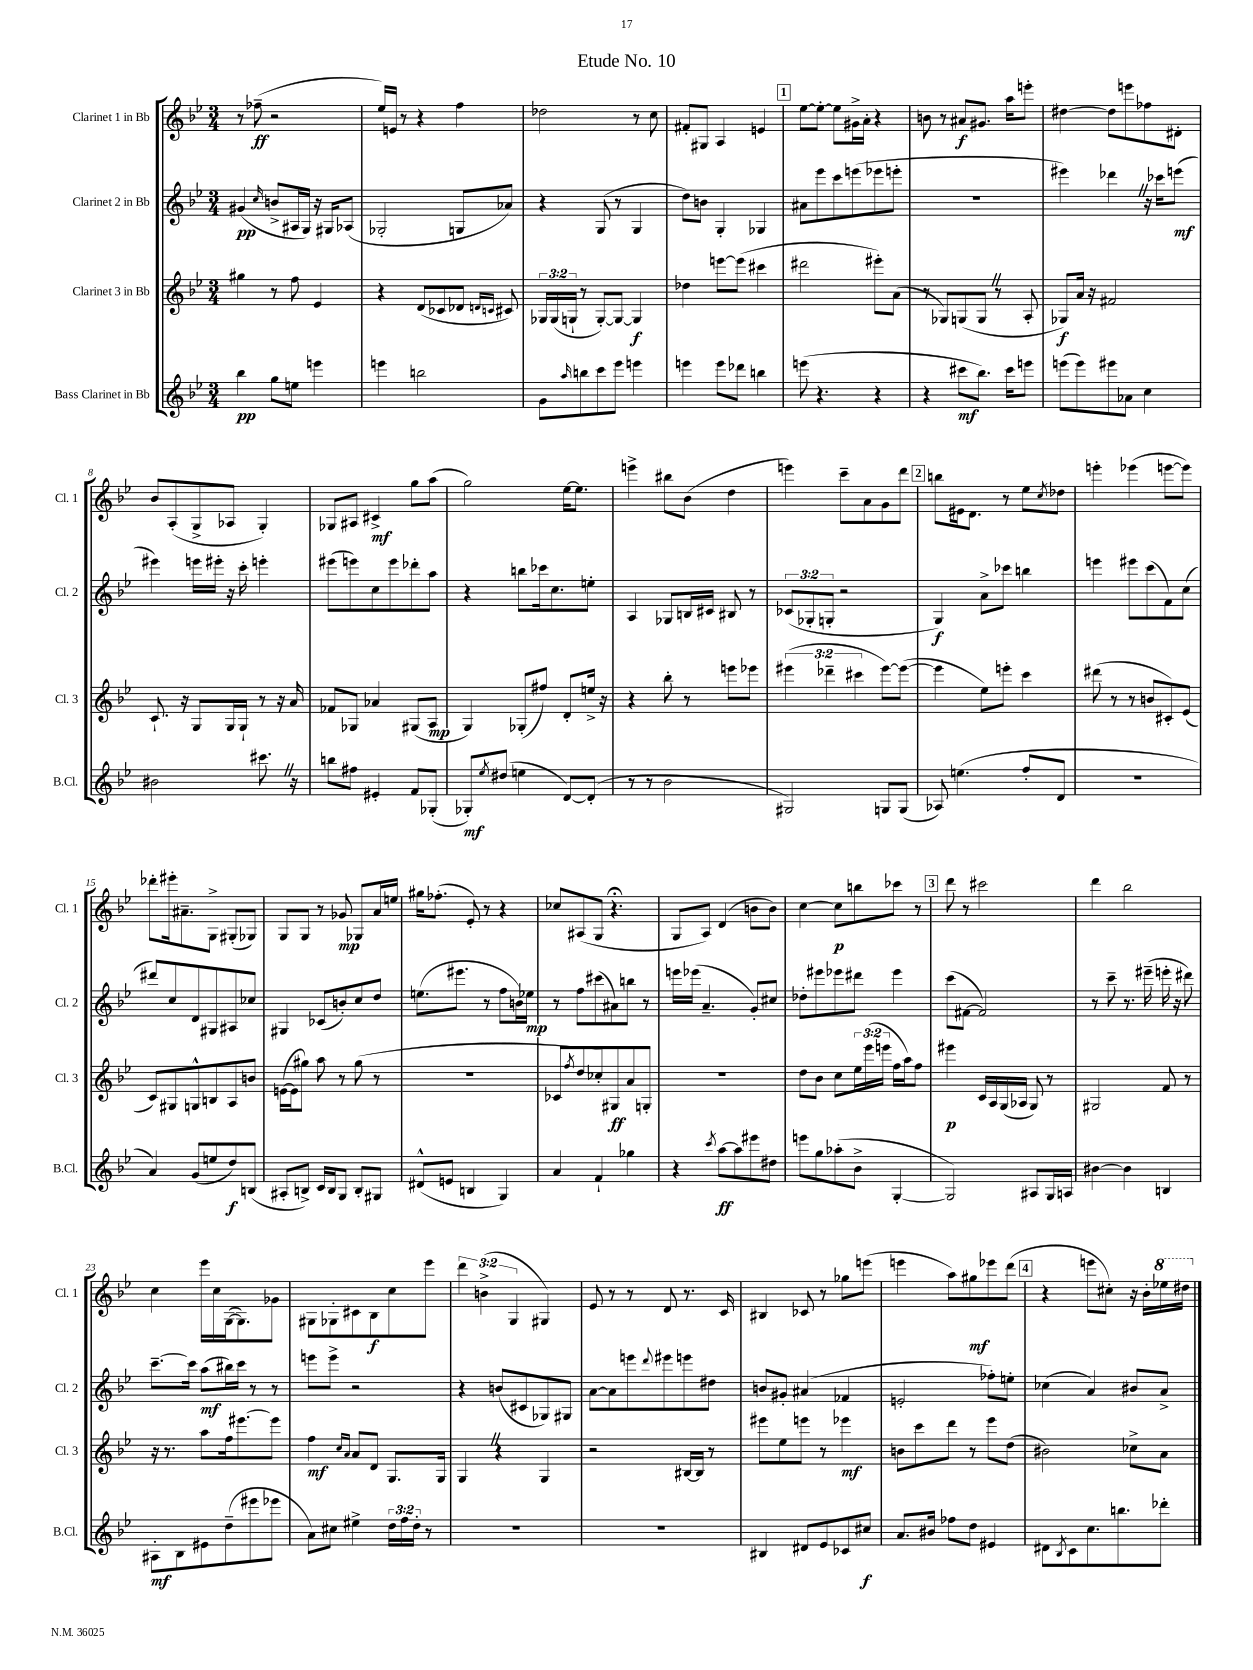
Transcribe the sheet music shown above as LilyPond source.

\header { title = "Etude No. 10" }
<<
\new StaffGroup <<
\new Staff = "s0" \with { instrumentName = "Clarinet 1 in Bb" shortInstrumentName = "Cl. 1" } {
    \clef treble \key bes \major \numericTimeSignature \time 3/4 \override Staff.TupletNumber.text = #tuplet-number::calc-fraction-text
    r8 fes''8--\ff( r2 |
    ees''16) e'16 r8 r4 f''4 |
    des''2 r8 c''8 |
    fis'8-. gis8 a4 e'4 |
    \mark \markup { \box "1" } ees''8~ ees''8~-. ees''8 gis'16-> a'16-. r4 |
    b'8 r8 ais'8\f gis'8. a''16 e'''8-. |
    dis''4~ dis''8 e'''8 fes''8 dis'8-. |
    bes'8 a8-.( g8-> aes8 g4-.) |
    ges8 ais8 cis'4->\mf g''8 a''8( |
    g''2) ees''16~ ees''8. |
    e'''4-> bis''8 bes'8( d''4 |
    e'''4) c'''8-- a'8 g'8 d'''8 |
    \mark \markup { \box "2" } b''8 eis'16 d'8. r8 ees''8 \acciaccatura { c''8 } des''8 |
    e'''4-. ees'''4( e'''8~ e'''8) |
    des'''8-. eis'''16-. ais'8.-- g8-> gis8-.( ges8) |
    g8 g8 r8 ges'8\mp ges8 a'16 e''16 |
    gis''16 fes''8.-.( ees'8-.) r8 r4 |
    ces''8 ais8( g8 r4.\fermata |
    g8 a8) d'4( b'8 b'8) |
    c''4~ c''8\p b''8 ces'''8 r8 |
    \mark \markup { \box "3" } d'''8 r8 cis'''2 |
    d'''4 bes''2 |
    c''4 ees'''16 c''16 g16~( g8.) ges'8 |
    gis8 ges8-. cis'8 bes8\f c''8 ees'''8 |
    \tuplet 3/2 { d'''4 b'4->( g4 } gis4) |
    ees'8 r8 r8 d'8 r8. c'16 |
    bis4 ces'8 r8 ges''8 e'''8( |
    e'''4 a''8) gis''8\mf ees'''8 d'''8( |
    \mark \markup { \box "4" } r4 e'''8 cis''8-.) r16 bes'16-. \ottava #1 ees'''16 dis'''16 \ottava #0 \bar "|." |
}
\new Staff = "s1" \with { instrumentName = "Clarinet 2 in Bb" shortInstrumentName = "Cl. 2" } {
    \clef treble \key bes \major \numericTimeSignature \time 3/4 \override Staff.TupletNumber.text = #tuplet-number::calc-fraction-text
    gis'4\pp( \grace { c''16 } b'8-> ais16 g16) r16 gis16 aes8( |
    ges2-. g8 aes'8) |
    r4 g8( r8 g4 |
    d''8) b'8 g4-. ges4 |
    \mark \markup { \box "1" } ais'8 ees'''8 c'''8 e'''8( ees'''8 e'''8-. |
    R2. |
    eis'''4) des'''4 \once \override BreathingSign.text = \markup { \musicglyph "scripts.caesura.straight" } \breathe r16 ces'''16 e'''8\mf( |
    eis'''4) e'''16 eis'''16-. r16 c'''16-. e'''4-. |
    eis'''8( e'''8) c''8 e'''8 des'''8-. a''8 |
    r4 b''8 ces'''16 c''8. e''8-. |
    a4 ges8 b16 cis'16 bis8 r8 |
    \tuplet 3/2 { ces'8( ges8-. g8-. } r2 |
    \mark \markup { \box "2" } g4\f) a'8-> ces'''8 b''4 |
    e'''4 eis'''8 c'''8( f'8) c''8( |
    dis'''8) c''8 d'8 gis8 ais8 ces''8 |
    gis4 ces'8( b'8-.) c''8 d''8 |
    e''8.( eis'''8. r8 f''8 b'16) ees''16\mp |
    r8 f''8 cis'''8( ais'8) b''8 r8 |
    e'''16 ees'''16( a'4.-- g'8-.) cis''8 |
    des''8-. eis'''8 ees'''8 dis'''8 ees'''4 |
    \mark \markup { \box "3" } c'''8( fis'8~ fis'2) |
    r8 c'''8-- r8. eis'''16--( e'''16-. r16 dis'''8) |
    c'''8.~-- c'''16 a''8\mf( bis''16) c'''16 r8 r8 |
    e'''8 e'''8-> r2 |
    r4 b'8( cis'8 ges8) gis8 |
    a'8~ a'8 e'''8 \appoggiatura { d'''8 } eis'''8 e'''8 dis''8 |
    b'8 gis'8-. ais'4( fes'4 |
    e'2-. fes''8-.) e''8-. |
    \mark \markup { \box "4" } ces''4( a'4) bis'8 a'8-> \bar "|." |
}
\new Staff = "s2" \with { instrumentName = "Clarinet 3 in Bb" shortInstrumentName = "Cl. 3" } {
    \clef treble \key bes \major \numericTimeSignature \time 3/4 \override Staff.TupletNumber.text = #tuplet-number::calc-fraction-text
    gis''4 r8 f''8 ees'4 |
    r4 d'8( ces'8 des'8 \grace { d'16 c'16 } cis'8) |
    \tuplet 3/2 { ges16 ges16( g16-! } r8 g8~-.) g8~ g4\f |
    des''4 e'''8~ e'''8( cis'''4 |
    \mark \markup { \box "1" } dis'''2 eis'''8-.) a'8( |
    r8 ges8) g8( g8 \once \override BreathingSign.text = \markup { \musicglyph "scripts.caesura.straight" } \breathe r8 a8-. |
    ges8\f) a'16 r16 fis'2 |
    c'8.-! r16 g8 g16 g16-! r8 r16 a'16 |
    fes'8 ges8 aes'4 gis8( a8\mp |
    g4) ges8-.( fis''8) d'8-. e''16-> r16 |
    r4 bes''8-. r8 e'''8 ees'''8 |
    \tuplet 3/2 { eis'''4( des'''4-- cis'''4 } eis'''8~) eis'''8~( |
    \mark \markup { \box "2" } eis'''4 ees''8) e'''8-. c'''4 |
    dis'''8( r8 r8 b'8 cis'8-.) ees'8( |
    c'8) gis8 g8-^ b8 a8 b'8 |
    e'16~( e'16 gis''8) a''8 r8 gis''8( r8 |
    R2. |
    ces'8 \acciaccatura { f''8 } d''8 ces''8-.) gis8\ff a'8 g8-. |
    R2. |
    d''8 bes'8 c''8 \tuplet 3/2 { ees''16 ees'''16( e'''16 } f''16 a''16) f''8 |
    \mark \markup { \box "3" } eis'''4\p c'16 a16 g16( aes16 g8) r8 |
    gis2 f'8 r8 |
    r16 r8. a''8 f''16 eis'''8.~ eis'''8 |
    f''4\mf \grace { c''16 a'16 } a'8 d'8 g8. g16 |
    g4 \once \override BreathingSign.text = \markup { \musicglyph "scripts.caesura.straight" } \breathe r4 g4 |
    r2 bis16~ bis16 r8 |
    eis'''8 ees''8 e'''8 r8 ees'''4\mf |
    b'8 c'''8 d'''8 r8 ees'''8 d''8( |
    \mark \markup { \box "4" } bis'2) ces''8-> a'8 \bar "|." |
}
\new Staff = "s3" \with { instrumentName = "Bass Clarinet in Bb" shortInstrumentName = "B.Cl." } {
    \clef treble \key bes \major \numericTimeSignature \time 3/4 \override Staff.TupletNumber.text = #tuplet-number::calc-fraction-text
    bes''4\pp g''8 e''8 e'''4 |
    e'''4 b''2 |
    g'8 \grace { a''16 } b''8 c'''8 ees'''8 e'''4 |
    e'''4 e'''8 des'''8 b''4 |
    \mark \markup { \box "1" } e'''8( r4. r4 |
    r4 cis'''8\mf bes''8.) cis'''16 e'''8 |
    e'''8( e'''8) eis'''8 aes'8 c''4 |
    bis'2 cis'''8. \once \override BreathingSign.text = \markup { \musicglyph "scripts.caesura.straight" } \breathe r16 |
    b''8 fis''8 eis'4-. f'8 ges8-.( |
    ges8-.\mf) \acciaccatura { ees''8 } dis''8( e''4 d'8~) d'8-.( |
    r8 r8 bes'2 |
    gis2) g8 g8( |
    \mark \markup { \box "2" } aes8) e''4.( f''8-. d'8 |
    r2. |
    a'4) g'8( e''8 d''8\f) b8( |
    ais8-. b8->) c'16 b16 g8 b8-. gis8 |
    dis'8-^( e'8 b4 g4) |
    a'4 f'4-! ges''4 |
    r4 \acciaccatura { c'''8 } a''8~\ff a''8 eis'''8 dis''8 |
    e'''8 g''8 aes''8-.( bes'8-> g4~-. |
    \mark \markup { \box "3" } g2) ais8 g16 a16 |
    bis'4~ bis'4 b4 |
    ais8-.\mf bes8 eis'8 d''8--( eis'''8 ees'''8 |
    a'8) cis''8 eis''4-> \tuplet 3/2 { d''16 f''16 d''16-. } r8 |
    R2. |
    R2. |
    bis4 dis'8 ees'8 ces'8 cis''8\f |
    a'8. bis'16 fes''8 d''8 eis'4 |
    \mark \markup { \box "4" } dis'8 \acciaccatura { bes8 } c'8 c''8. b''8. des'''8-. \bar "|." |
}
>>
>>
